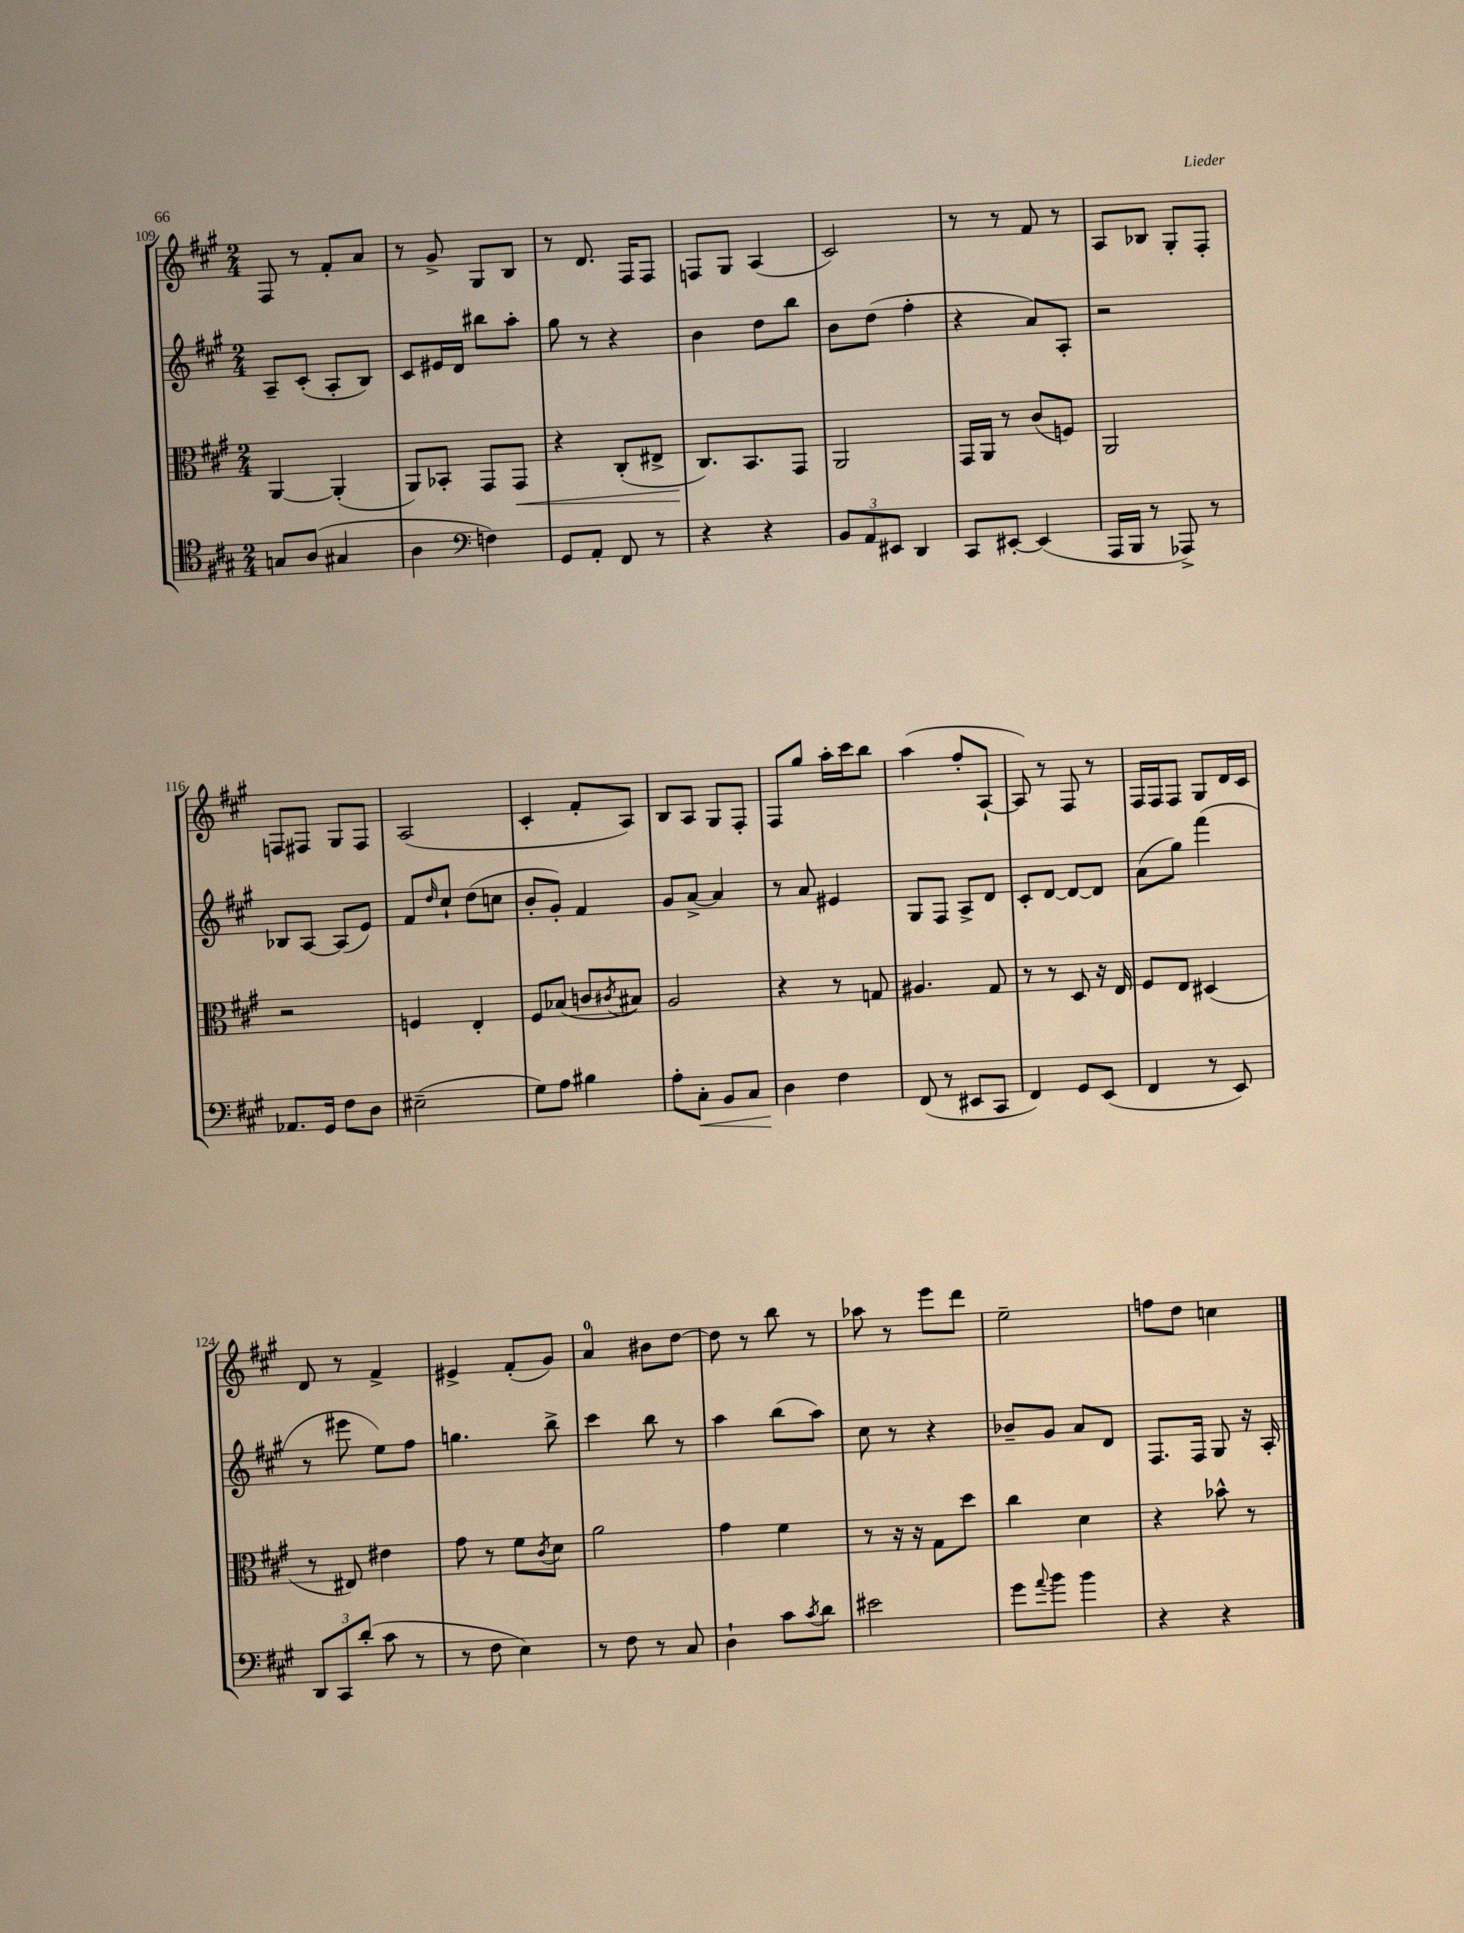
<<
\new StaffGroup <<
\new Staff = "s0" {
    \clef treble \key a \major \numericTimeSignature \time 2/4
    fis8 r8 fis'8-. a'8 |
    r8 gis'8-> gis8 b8 |
    r8 d'8. fis16 fis8 |
    f8 gis8 a4( |
    cis'2) |
    r8 r8 fis'8 r8 |
    a8 bes8 gis8-. fis8-. |
    f8 fis8 gis8 fis8 |
    a2( |
    cis'4-. fis'8-. a8) |
    b8 a8 gis8 fis8-. |
    fis8 gis''8 a''16-. cis'''16 b''8 |
    a''4( fis''8-. a8~-! |
    a8) r8 fis8 r8 |
    fis16 fis16 fis8 gis8 d'16 cis'16 |
    d'8 r8 fis'4-> |
    eis'4-> fis'8-.( gis'8) |
    a'4-0 bis'8 d''8~ |
    d''8 r8 b''8 r8 |
    aes''8 r8 e'''8 d'''8 |
    e''2-- |
    f''8 d''8 c''4 \bar "|." |
}
\new Staff = "s1" {
    \clef treble \key a \major \numericTimeSignature \time 2/4
    a8-- cis'8-.( a8-. b8) |
    cis'8 eis'16 d'16 bis''8 a''8-. |
    gis''8 r8 r4 |
    b'4 d''8 b''8 |
    b'8 d''8( fis''4-. |
    r4 a'8) a8-. |
    r2 |
    bes8 a8~ a8( e'8) |
    fis'8 \grace { d''16 } cis''8-! d''8( c''8 |
    b'8-. gis'8-.) fis'4 |
    gis'8 a'8~-> a'4 |
    r8 a'8 eis'4 |
    gis8 fis8 a8-> d'8 |
    cis'8-. d'8~ d'8~ d'8 |
    a'8( gis''8) fis'''4( |
    r8 eis'''8 e''8) fis''8 |
    g''4. b''8-> |
    cis'''4 b''8 r8 |
    a''4 b''8( a''8) |
    cis''8 r8 r4 |
    bes'8-- gis'8 a'8 d'8 |
    fis8. fis16 gis8 r16 a16-. \bar "|." |
}
\new Staff = "s2" {
    \clef alto \key a \major \numericTimeSignature \time 2/4
    a,4~ a,4-.( |
    a,8) bes,8-. gis,8 gis,8\< |
    r4 cis8-.( eis8-> |
    cis8.\!) b,8. gis,8 |
    a,2 |
    gis,16 a,16 r8 cis'8( f8) |
    a,2 |
    r2 |
    f4 e4-. |
    fis8 bes8( c'8 \acciaccatura { cis'8 } bis8) |
    a2 |
    r4 r8 g8 |
    ais4. gis8 |
    r8 r8 d8 r16 e16 |
    fis8 e8 dis4( |
    r8 eis8) eis'4 |
    gis'8 r8 fis'8 \acciaccatura { cis'8 } d'8 |
    a'2 |
    gis'4 fis'4 |
    r8 r16 r16 gis8 d''8 |
    cis''4 d'4 |
    r4 bes'8-^ r8 \bar "|." |
}
\new Staff = "s3" {
    \clef tenor \key a \major \numericTimeSignature \time 2/4
    g8 a8( gis4 |
    a4 \clef bass f4) |
    gis,8 a,8-. fis,8 r8 |
    r4 r4 |
    \tuplet 3/2 { b,8 a,8 eis,8 } d,4 |
    cis,8 eis,8~-. eis,4( |
    a,,16 b,,16 r8 aes,,8->) r8 |
    aes,8. gis,16 fis8 d8 |
    eis2--( |
    gis8) a8 bis4 |
    a8-. cis8-.\< b,8 cis8 |
    d4\! fis4 |
    fis,8( r8 eis,8 cis,8 |
    fis,4) gis,8 e,8( |
    fis,4 r8 e,8) |
    \tuplet 3/2 { d,8 cis,8 d'8-.( } cis'8 r8 |
    r8 fis8 e4) |
    r8 fis8 r8 cis8 |
    d4-! cis'8 \acciaccatura { cis'8 } d'8 |
    eis'2 |
    gis'8 \appoggiatura { a'8 } b'8 b'4 |
    r4 r4 \bar "|." |
}
>>
>>
\layout { \context { \Score currentBarNumber = #109 } }
